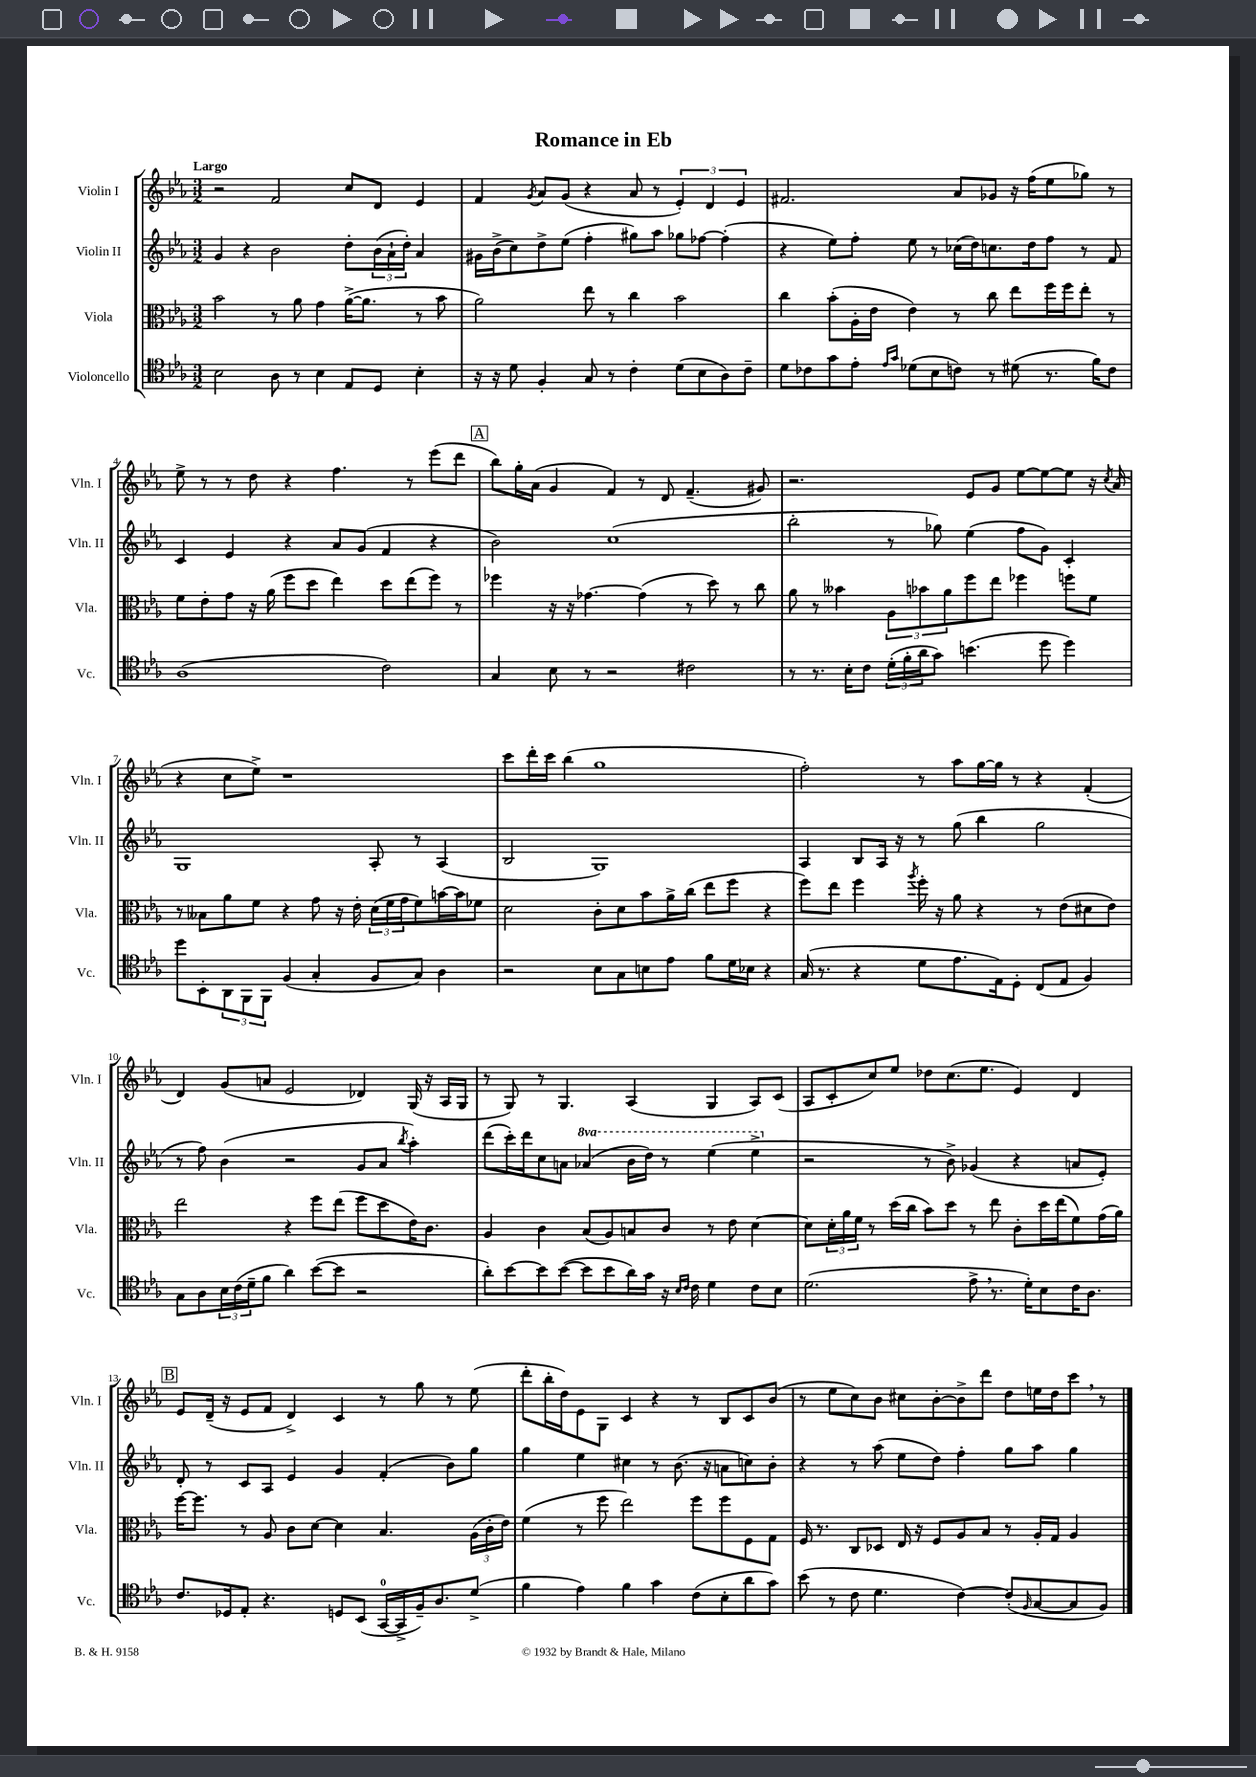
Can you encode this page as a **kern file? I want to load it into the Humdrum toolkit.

**kern	**kern	**kern	**kern
*staff4	*staff3	*staff2	*staff1
*clefC4	*clefC3	*clefG2	*clefG2
*k[b-e-a-]	*k[b-e-a-]	*k[b-e-a-]	*k[b-e-a-]
*M3/2	*M3/2	*M3/2	*M3/2
2B-\	2b-\	4g/	2r
.	.	4r	.
8A-\	8r	2b-\	2f/
8r	8a-\	.	.
4B-\	4g\	.	.
8E-/L	([16a-^\LK	8dd'\L	8cc/L
.	8.a-\]J	.	.
8D/J	.	(24b-\L	8d/J
.	.	24a-`\	.
.	.	24dd'\JJ)	.
4B-'\	8r	4a-/	4e-/
.	8b-\	.	.
=	=	=	=
16r	2a-\)	16g#\LL	4f/
16r	.	(16b-^\J	.
8d\	.	8cc\)	.
.	.	.	8qg/
4F'/	.	8dd^\	8a-/L
.	.	(8ee-\J	(8g/J
8G/	8ee-\	4ff'\	4r
8r	8r	.	.
4c'\	4cc\	8gg#\L)	8a-/
.	.	8aa-\J	8r
(8d\L	2b-\	8gg-\L	6e-'/)
8B-\	.	[8ff-\J	.
.	.	.	6d/
8A-\)	.	(4ff-'\]	.
.	.	.	6e-/
8c~\J	.	.	.
=	=	=	=
8d\L	4cc\	4r	2.f#/
8c-\	.	.	.
8g\	(8b-'\L	8ee-\L)	.
8e-'\J	16A-'\L	8ff'\J	.
.	16e-\JJ	.	.
16qqe-/LL	.	.	.
16qqg/JJ	.	.	.
(8d-\L	4e-\)	8ee-\	.
8B-\	.	8r	.
8c\J)	8r	(16cc-\LL	8a-/L
.	.	16dd\J)	.
8r	8cc\	8.cc\	8g-/J
(8d#\	8ee-\L	.	16r
.	.	16dd\k	(16ff\LK
8.r	16ff\L	8ff\J	8ee-\
.	16ff\J	.	.
.	8ee-'\J	8r	8gg-\J)
16f\LK)	.	.	.
8c\J	8r	8f/	8r
=	=	=	=
(1A-	8f\L	4c/	8ee-^\
.	8e-'\	.	8r
.	8g\J	4e-/	8r
.	16r	.	8dd\
.	(16a-\	.	.
.	8ff\L	4r	4r
.	8dd\J	.	.
.	4ee-\)	8a-/L	4.ff\
.	.	(8g/J	.
2c\)	8dd\L	4f/	.
.	(8ee-\	.	8r
.	8ff\J)	4r	(8eee-\L
.	8r	.	8ddd\J
=	=	=	=
4G/	4ff-\	2b-\)	8bb-\L)
.	.	.	16gg'\L
.	.	.	(16a-\JJ
8B-\	16r	.	4g/
.	16r	.	.
8r	[4.g-\	.	.
2r	.	(1cc	4f/)
.	(4g-\]	.	8r
.	.	.	8d/
2c#\	8r	.	(4.f~/
.	8dd\)	.	.
.	8r	.	.
.	8cc\	.	8g#/)
=	=	=	=
8r	8a-\	2bb-'\	2.r
8.r	8r	.	.
.	4b--\	.	.
16B-'\LK	.	.	.
8c\J	.	.	.
(24d'\LL	12A-\L	8r	.
24f'\	.	.	.
24a-\J	12b-\	.	.
8g\J)	.	8gg-\)	.
.	12a-\	.	.
(4.b\	8ff\	(4ee-\	8e-/L
.	8ee-\J	.	8g/J
.	4ff-\	8ff\L	[8ee-\L
8dd\	.	8g\J)	8ee-\_
4dd\)	8ff\L	4c'/	8ee-\]J
.	8f\J	.	16r
.	.	.	8qcc/
.	.	.	(16a-/
=	=	=	=
8dd\L	8r	1G	4r
8BB-'\	8B--\L	.	.
12AA-\	8a-\	.	8cc\L
12FF\	.	.	.
.	8f\J	.	8ee-^\J)
12FF\J	.	.	.
(4F/	4r	.	1r
4G'/	8g\	.	.
.	16r	.	.
.	16e-'\	.	.
8F/L	(24d\LL	8A-'/	.
.	24f\	.	.
.	24g\J	.	.
8G/J)	8f\)	8r	.
4A-\	[16b\L	(4A-/	.
.	16b\]J	.	.
.	8f-\J	.	.
=	=	=	=
2r	2d\	2B-/	8ccc\L
.	.	.	16ddd'\L
.	.	.	16ccc\JJ
.	.	.	(4bb-\
8B-\L	8c'\L	1G)	1gg
8G\	8d\	.	.
8B\	8b-\	.	.
8e-\J	16a-^\L	.	.
.	(16cc\JJ	.	.
8f\L	8ee-\L	.	.
16d\L	8ff\J	.	.
16B-\JJ	.	.	.
4r	4r	.	.
=	=	=	=
(16G/	8ff\L)	4A-/	2ff'\)
8.r	.	.	.
.	8ee-\J	.	.
4r	4ff\	8B-/L	.
.	.	16A-/Jk	.
.	.	16r	.
.	8qaa-/	.	.
8d\L	16ff'\	8r	8r
.	16r	.	.
8.e-\	8a-\	(8gg\	8aa-\L
.	4r	4bb-\	[16gg\L
16E-\k)	.	.	16gg\]JJ
8D'\J	.	.	8r
(8C/L	8r	2gg\	4r
8E-/J	(8e-\L	.	.
4F/)	8d#\	.	(4f'/
.	8e-\J)	.	.
=	=	=	=
8G\L	2ee-\	8r	4d/)
8A-\	.	8ff\)	.
24B-\L	.	(4b-\	(8g/L
(24c\	.	.	.
24d~\J	.	.	.
8f\J	.	.	8a/J
4a-\)	4r	2r	2e-/
([8b-\L	8ff\L	.	.
8b-\]J	(8ee-\J	.	.
2r	8ff\L	8g/L	4d-/)
.	8dd\	8a-/J	.
.	.	8qbb-/	.
.	16e-\K)	4aa-'\)	(16G/
.	8.c\J	.	16r
.	.	.	16A-/LL
.	.	.	16G/JJ
=	=	=	=
8a-'\L)	4A-/	(8ddd\L	8r
[8b-\	.	16ccc'\L)	8G/)
.	.	16ddd\J	.
8b-\]	4c\	8cc\	8r
([8b-\J	.	8a\J	4.G/
8b-\]L	(8B-/L	(4aa-/	.
8b-\	8A-/)	.	.
16a-\L)	8B/	16bb-\LL	(4A-/
16g\JJ	.	16ddd\JJ)	.
16r	8c/J	8r	.
16qqB-/LL	.	.	.
16qqc/JJ	.	.	.
16c\	.	.	.
4d\	8r	(4eee-\	4G/
.	8e-\	.	.
8c\L	[4d\	4eee-^\	8A-/L)
8B-\J	.	.	(8c/J
=	=	=	=
(2.d\	8d\]L	2r	8A-/L
.	24d'\L	.	8c'/
.	24a-\	.	.
.	24f\JJ	.	.
.	8r	.	8cc/)
.	(16dd\LL	.	8ee-/J
.	16cc\JJ	.	.
.	8b-\L)	8r	8dd-\L
.	8dd\J	8b-^\)	(8.cc\
8e-^\	8r	(4g-/	.
.	.	.	8.ee-\J
8.r	8ee-\	.	.
.	8c'\L	4r	4e-/)
16d'\LK)	.	.	.
8B-\	16dd\L	.	.
.	(16ee-\J	.	.
16c\K	8f\)	8a/L	4d/
8.A-\J	.	.	.
.	(16g\L	8e-'/J)	.
.	16a-\JJ)	.	.
=	=	=	=
8.c/L	[16ff\LK	8d'/	8e-/L
.	8.ff\]J	.	.
.	.	8r	(16d~/Jk
16D-/k	.	.	16r
8E-'/J	8r	8c/L	8e-/L
4.r	8A-/	8A-/J	8f/J
.	8c\L	4e-/	4d^/)
.	[8d\J	.	.
8D/L	4d\]	4g/	4c/
(8BB-/J	.	.	.
[16GG/LL	4.B-/	(4f'/	8r
16GG^/]	.	.	.
16F~/J)	.	.	8gg\
8.A-/	.	.	.
.	.	8b-\L)	8r
(8d^/J	(24A-\LL	8gg\J	(8ee-\
.	24c'\	.	.
.	24e-\JJ)	.	.
=	=	=	=
4f\	(4f\	4gg\	8ddd'\L
.	.	.	16bb-'\L
.	.	.	16dd\J)
4e-\)	8r	4ee-\	8e-\
.	8ff\	.	8G\J
4f\	2ee-\)	4cc#\	4c/
4g\	.	8r	4r
.	.	(8.b-\	.
(8c\L	8ff\L	.	8r
.	.	16r	.
8B-'\	8ff\	8a\L	8B-/L
8a-\	8F\	8cc\)	8c/
8g\J)	8G\J	8b-'\J	(8b-/J
=	=	=	=
(8b-\	16F/	4r	8r
.	8.r	.	.
8r	.	.	8ee-\L
8c\	8C/L	8r	8cc\)
4.d\	8D-/J	(8aa-\	8b-\J
.	16E-/	8ee-\L	8cc#\L
.	16r	.	.
.	8F/L	8dd\J)	[8b-'\
[4c\)	8A-/	4ff'\	8b-^\]
.	8B-/J	.	8ddd\J
(8c'/]L	8r	8gg\L	8dd\L
16qqF/	.	.	.
[8G/	16A-'/LL	8aa-\J	16ee\L
.	16G/JJ	.	16dd\J
8G/]	4A-/	4gg\	8ccc\J
8F/J)	.	.	8r
==	==	==	==
*-	*-	*-	*-
